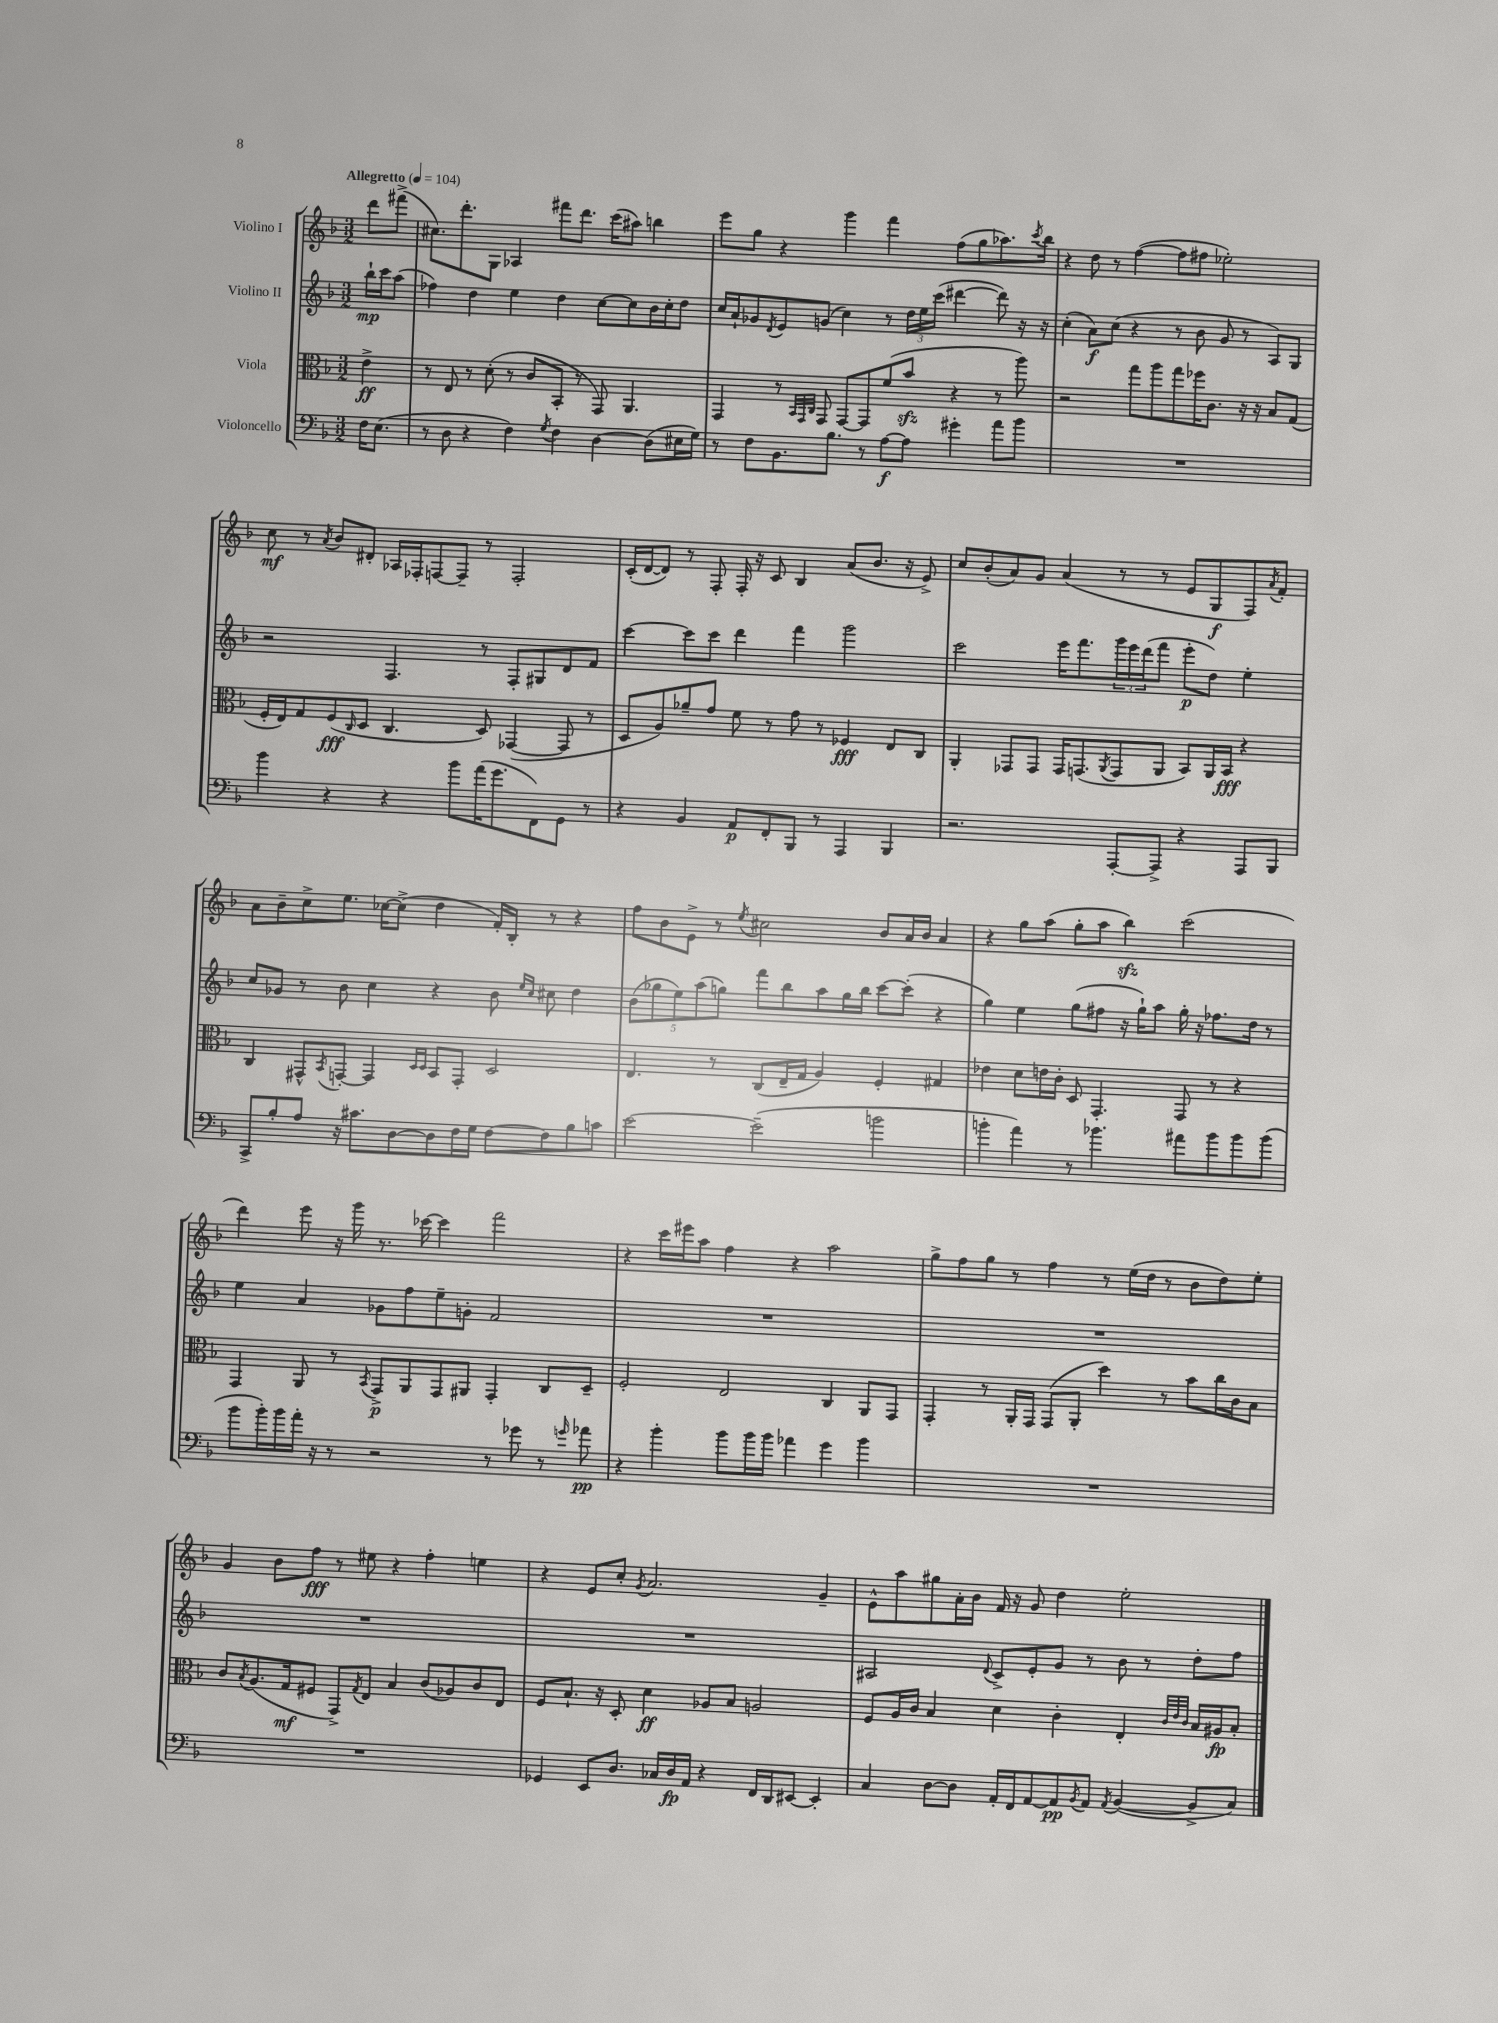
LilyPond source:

<<
\new StaffGroup <<
\new Staff = "s0" \with { instrumentName = "Violino I" } {
    \clef treble \key f \major \numericTimeSignature \time 3/2 \partial 4 \tempo "Allegretto" 4 = 104
    d'''8 fis'''8->( |
    cis''8.) d'''8.-. g8 aes4 fis'''8 d'''8. c'''16( ais''8) b''4 |
    e'''8 g''8 r4 g'''4 f'''4 f''8( g''8 aes''8.) \acciaccatura { c'''8 } bes''16 |
    r4 d''8 r8 f''4~( f''8 fis''8 ees''2-.) |
    c''8\mf r8 \acciaccatura { a'8 } bes'8 dis'8-. aes16 fes16-. f8~ f8-- r8 f2-. |
    c'16-.( d'16~ d'8) r8 f8-. f16-. r16 c'8 bes4 a'8( bes'8. r16 e'8->) |
    c''8 bes'8-.( a'8) g'8 a'4( r8 r8 e'8 g8\f f8) \acciaccatura { a'8 } f'8-. |
    a'8 bes'8-- c''8-> e''8. ces''16~ ces''8->( d''4 f'16-.) bes16-. r8 r4 |
    f''8 bes'8 e'8-> r8 \acciaccatura { e''8 } cis''2 bes'8 a'16 bes'16 a'4 |
    r4 g''8 a''8( g''8-. a''8 bes''4\sfz) c'''2( |
    d'''4) e'''8 r16 g'''16 r8. ces'''16~ ces'''4 f'''2 |
    r4 c'''16 eis'''16 a''8 f''4 r4 a''2 |
    g''8-> f''8 g''8 r8 f''4 r8 e''16( d''16 r8 bes'8 d''8) e''8-. |
    g'4 bes'8 f''8\fff r8 eis''8 r4 f''4-. e''4 |
    r4 e'8 c''8-. \acciaccatura { g'8 } a'2. g'4-- |
    e'8-^ a''8 gis''8 a'16-. bes'16 f'16 r16 g'8 d''4 e''2-. \bar "|." |
}
\new Staff = "s1" \with { instrumentName = "Violino II" } {
    \clef treble \key f \major \numericTimeSignature \time 3/2 \partial 4
    bes''16-!\mp c'''16 a''8( |
    fes''4) d''4 e''4 d''4 c''8~ c''8 bes'16 c''16-. d''8 |
    c''16 a'16-! ges'8 \acciaccatura { d'8 } e'8 g'8( c''4) r8 \tuplet 3/2 { d''16 e''16 c'''16( } dis'''4~ dis'''8) r16 r16 |
    c''4-.( a'8\f) c''8( r4 r8 bes'8 g'8 r8 a8) g8 |
    r2 f4. r8 f8-. gis8 d'8 f'8 |
    c'''4~ c'''8 c'''8 d'''4 f'''4 g'''2 |
    c'''2 e'''16 f'''8. \tuplet 3/2 { g'''16 e'''16 d'''16( } f'''8 e'''8-.\p d''8) e''4-. |
    c''8 ges'8 r8 bes'8 c''4 r4 bes'8 \grace { e''16 c''16 } cis''8 d''4 |
    \tuplet 5/4 { bes'8( ges''8 e''8) a''8( g''8) } f'''8 bes''8 a''8 g''16 bes''16 c'''8~ c'''8-.( r4 |
    g''4) e''4 g''8( fis''8 r16 g''16-!) a''8 g''16-. r16 fes''8. d''16 r8 |
    e''4 a'4 ges'8 f''8 e''8-- g'8-. f'2 |
    R1. |
    R1. |
    R1. |
    R1. |
    ais2 \appoggiatura { d'8 } c'8-> e'8-. g'8 r8 bes'8 r8 d''8-. f''8 \bar "|." |
}
\new Staff = "s2" \with { instrumentName = "Viola" } {
    \clef alto \key f \major \numericTimeSignature \time 3/2 \partial 4
    e'4->\ff |
    r8 e8 r8 d'8-.( r8 c'8 bes,8-. r8 g,8) a,4. |
    g,4 r8 \grace { bes,32 g,32 c32 } g,8 g,8~ g,8 f'8( bes'8\sfz r4 r8 a''8) |
    r2 g''8 a''8 g''8 fes''16 c'8. r16 r16 bes8 g8( |
    f16-. e16) g8 f8\fff( \grace { c16 } d8 c4. d8) ges,4~( ges,8 r8 |
    d8 a8) aes'8-- g'8 f'8 r8 g'8 r8 fes4\fff e8 c8 |
    a,4-. ges,8 ges,8 ges,16 g,8.( \acciaccatura { a,8 } g,8 a,8 bes,8) a,16 bes,16\fff r4 |
    c4 gis,8-^ \acciaccatura { bes,8 } g,8~-. g,4 \grace { d16 d16 } bes,8 g,8-. d2 |
    e4. r8 c8( e16-- g16 a4) f4-. gis4 |
    ees'4 d'8 e'16 c'16-. d8 g,4.-. g,8 r8 r4 |
    g,4 a,8 r8 \acciaccatura { bes,8 } g,8->\p a,8 g,8 ais,8 g,4-. c8 d8-- |
    f2-. e2 c4 a,8 g,8 |
    g,4-. r8 a,16-. g,16 g,8( a,8-. d''4) r8 bes'8 c''16 c'16 bes8 |
    c'8 \acciaccatura { bes8 } a8.( g16\mf fis8 g,8->) \acciaccatura { g8 } e8 bes4 c'8( aes8) c'8 e8 |
    f8 bes8.-! r16 d8-. d'4\ff aes8 bes8 a2 |
    f8 a16 c'16 bes4 d'4 c'4-. e4-. \grace { c'32 e'32 c'32 } bes16 ais16\fp bes8-. \bar "|." |
}
\new Staff = "s3" \with { instrumentName = "Violoncello" } {
    \clef bass \key f \major \numericTimeSignature \time 3/2 \partial 4
    f16 e8.( |
    r8 d8 r4 f4) \acciaccatura { g8 } f4 d4~ d8( eis16 g16) |
    r8 f8 bes,8. bes8. r8 a8~\f a8 gis'4-. a'8 bes'8 |
    R1. |
    bes'4 r4 r4 bes'8 a'16( g'8. f,8) g,8 r8 |
    r4 bes,4 a,8\p f,8-. bes,,8 r8 a,,4 bes,,4 |
    r2. a,,8~-. a,,8-> r4 a,,8 bes,,8 |
    c,8-> bes8-. a8 r16 cis'8. d8~ d8 f16 g16 f8~ f8 bes8 c'8 |
    e'2~ e'2--( b'2 |
    b'4-. a'4) r8 bes'4. ais'8 bes'8 bes'8 bes'8( |
    bes'8 bes'16-.) bes'16 a'16-. r16 r8 r2 r8 ges'8 r8 \grace { g'16 } aes'8\pp |
    r4 bes'4-. bes'8 bes'16 bes'16 aes'4 g'4 bes'4 |
    R1. |
    R1. |
    ges,4 e,8 d8. ces16 d16\fp a,16 r4 f,16 d,16 eis,8~ eis,4-. |
    c4 d8~ d8 a,16-. f,16 a,8~ a,8\pp \acciaccatura { bes,8 } a,8 \acciaccatura { a,8 } bes,4~( bes,8-> c8) \bar "|." |
}
>>
>>
\layout { \context { \Score \remove "Bar_number_engraver" } }
